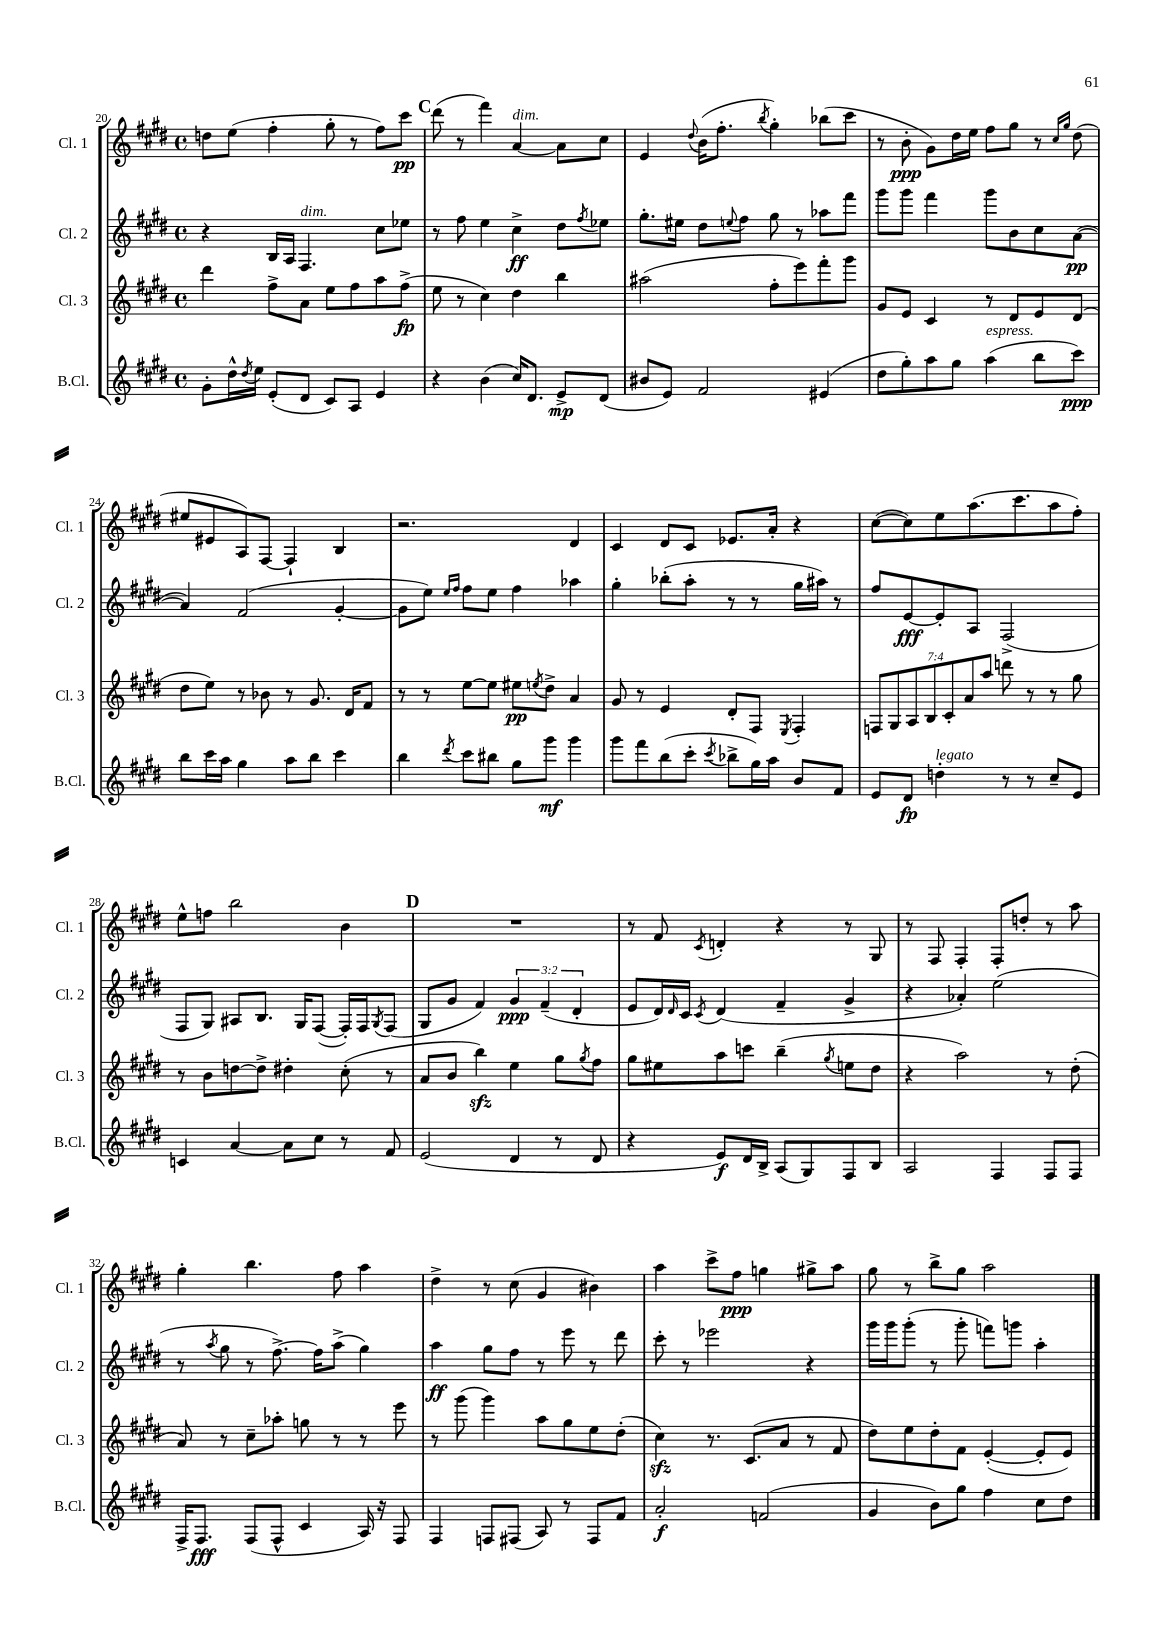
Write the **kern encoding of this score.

**kern	**kern	**kern	**kern
*staff4	*staff3	*staff2	*staff1
*clefG2	*clefG2	*clefG2	*clefG2
*k[f#c#g#d#]	*k[f#c#g#d#]	*k[f#c#g#d#]	*k[f#c#g#d#]
*M4/4	*M4/4	*M4/4	*M4/4
*met(c)	*met(c)	*met(c)	*met(c)
8g#'	4ddd#	4r	8dd
16dd#^^	.	.	(8ee
8qdd#	.	.	.
16ee	.	.	.
(8e'	8ff#^	16B	4ff#'
.	.	16A	.
8d#	8a	4.F#	.
8c#)	8ee	.	8gg#'
8A	8ff#	.	8r
4e	8aa	8cc#	8ff#)
.	(8ff#^	8ee-	8ccc#
=	=	=	=
4r	8ee	8r	(8ddd#
.	8r	8ff#	8r
(4b	4cc#)	4ee	4fff#)
16cc#)	4dd#	4cc#^	[4a
8.d#	.	.	.
8e^	4bb	8dd#	8a]
.	.	8qff#	.
(8d#	.	8ee-	8cc#
=	=	=	=
8b#	(2aa#	8.gg#'	4e
8e)	.	.	.
.	.	16ee#	.
.	.	.	8qqdd#
2f#	.	8dd#	(16b
.	.	.	8.ff#'
.	.	8qqee	.
.	.	8ff#	.
.	.	.	8qbb
.	8ff#'	8gg#	4gg#')
.	8eee)	8r	.
(4e#	8fff#'	8aa-	(8bb-
.	8ggg#	8fff#	8ccc#
=	=	=	=
8dd#	8g#	8ggg#	8r
8gg#')	8e	8ggg#	8b'
8aa	4c#	4fff#	8g#)
8gg#	.	.	16dd#
.	.	.	16ee
(4aa	8r	8ggg#	8ff#
.	8d#	8b	8gg#
8bb	8e	8cc#	8r
.	.	.	16qqcc#
.	.	.	16qqgg#
8ccc#)	(8d#	([8a	(8dd#
=	=	=	=
8bb	8dd#	4a])	8ee#
16ccc#	8ee)	.	8e#
16aa	.	.	.
4gg#	8r	(2f#	8A)
.	8b-	.	[8F#
8aa	8r	.	4F#`]
8bb	8.g#	.	.
4ccc#	.	[4g#'	4B
.	16d#	.	.
.	8f#	.	.
=	=	=	=
4bb	8r	8g#]	2.r
.	8r	8ee)	.
.	.	16qqee	.
8qddd#	.	16qqff#	.
8ccc#	[8ee	8ff#	.
8bb#	8ee]	8ee	.
8gg#	8ee#	4ff#	.
.	8qee	.	.
8ggg#	8dd#^	.	.
4ggg#	4a	4aa-	4d#
=	=	=	=
8ggg#	8g#	4gg#'	4c#
8fff#	8r	.	.
(8bb	4e	(8bb-'	8d#
8ccc#'	.	8aa'	8c#
8qccc#	.	.	.
8bb-^	8d#'	8r	8.e-
16gg#)	8F#	8r	.
16aa	.	.	16a'
.	8qE	.	.
8b	4F#'	16gg#	4r
.	.	16aa#)	.
8f#	.	8r	.
=	=	=	=
8e	14F	8ff#	([8cc#
.	14G#	.	.
8d#	.	[8e	8cc#])
.	14A	.	.
.	14B	.	.
4dd'	.	8e']	8ee
.	14c#'	.	.
.	14a	.	.
.	.	8A	(8.aa
.	14aa	.	.
8r	8ddd	(2F#^	.
.	.	.	8.ccc#
8r	8r	.	.
8cc#~	8r	.	8aa
8e	8gg#	.	8ff#')
=	=	=	=
4c	8r	8F#	8ee^^
.	8b	8G#)	8ff
[4a	[8dd	8A#	2bb
.	8dd^]	8.B	.
8a]	4dd#'	.	.
.	.	16G#	.
8cc#	.	([8F#	.
8r	(8cc#'	16F#'])	4b
.	.	16F#	.
.	.	8qG#	.
8f#	8r	(8F#	.
=	=	=	=
(2e	8a	8G#	1r
.	8b	8g#	.
.	4bb)	4f#)	.
4d#	4ee	6g#	.
.	.	(6f#~	.
8r	8gg#	.	.
.	.	6d#'	.
.	8qgg#	.	.
8d#	8ff#	.	.
=	=	=	=
4r	8gg#	8e	8r
.	8ee#	16d#)	8f#
.	.	16qqd#	.
.	.	16c#	.
.	.	8qc#	8qc#
8e)	8aa	(4d#	4d'
16d#	8ccc	.	.
16B^	.	.	.
(8A	(4bb~	4f#~	4r
8G#)	.	.	.
.	8qgg#	.	.
8F#	8ee	4g#^	8r
8B	8dd#	.	8G#
=	=	=	=
2A	4r	4r	8r
.	.	.	8F#
.	2aa)	4a-')	4F#'
4F#	.	(2ee	8F#'
.	.	.	8dd'
8F#	8r	.	8r
8F#	(8dd#'	.	8aa
=	=	=	=
16F#^	8a)	8r	4gg#'
8.F#	.	.	.
.	.	8qaa	.
.	8r	8gg#	.
(8F#	8cc#~	8r	4.bb
8F#^^	8aa-'	[8.ff#^)	.
4c#	8gg	.	.
.	.	16ff#]	.
.	8r	(8aa^	8ff#
16A)	8r	4gg#)	4aa
16r	.	.	.
8F#	8eee	.	.
=	=	=	=
4F#	8r	4aa	4dd#^
.	(8ggg#	.	.
8F	4ggg#)	8gg#	8r
(8F#	.	8ff#	(8cc#
8A)	8aa	8r	4g#
8r	8gg#	8eee	.
8F#	8ee	8r	4b#)
8f#	(8dd#'	8ddd#	.
=	=	=	=
2a'	4cc#)	8ccc#'	4aa
.	.	8r	.
.	8.r	2eee-	8ccc#^
.	.	.	8ff#
.	(8.c#	.	.
(2f	.	.	4gg
.	8a	.	.
.	8r	4r	8gg#^
.	8f#	.	8aa
=	=	=	=
4g#	8dd#)	16ggg#	8gg#
.	.	16ggg#	.
.	8ee	(8ggg#'	8r
8b)	8dd#'	8r	8bb^
8gg#	8f#	8ggg#'	8gg#
4ff#	([4e'	8fff)	2aa
.	.	8ggg	.
8cc#	8e']	4aa'	.
8dd#	8e)	.	.
==	==	==	==
*-	*-	*-	*-
